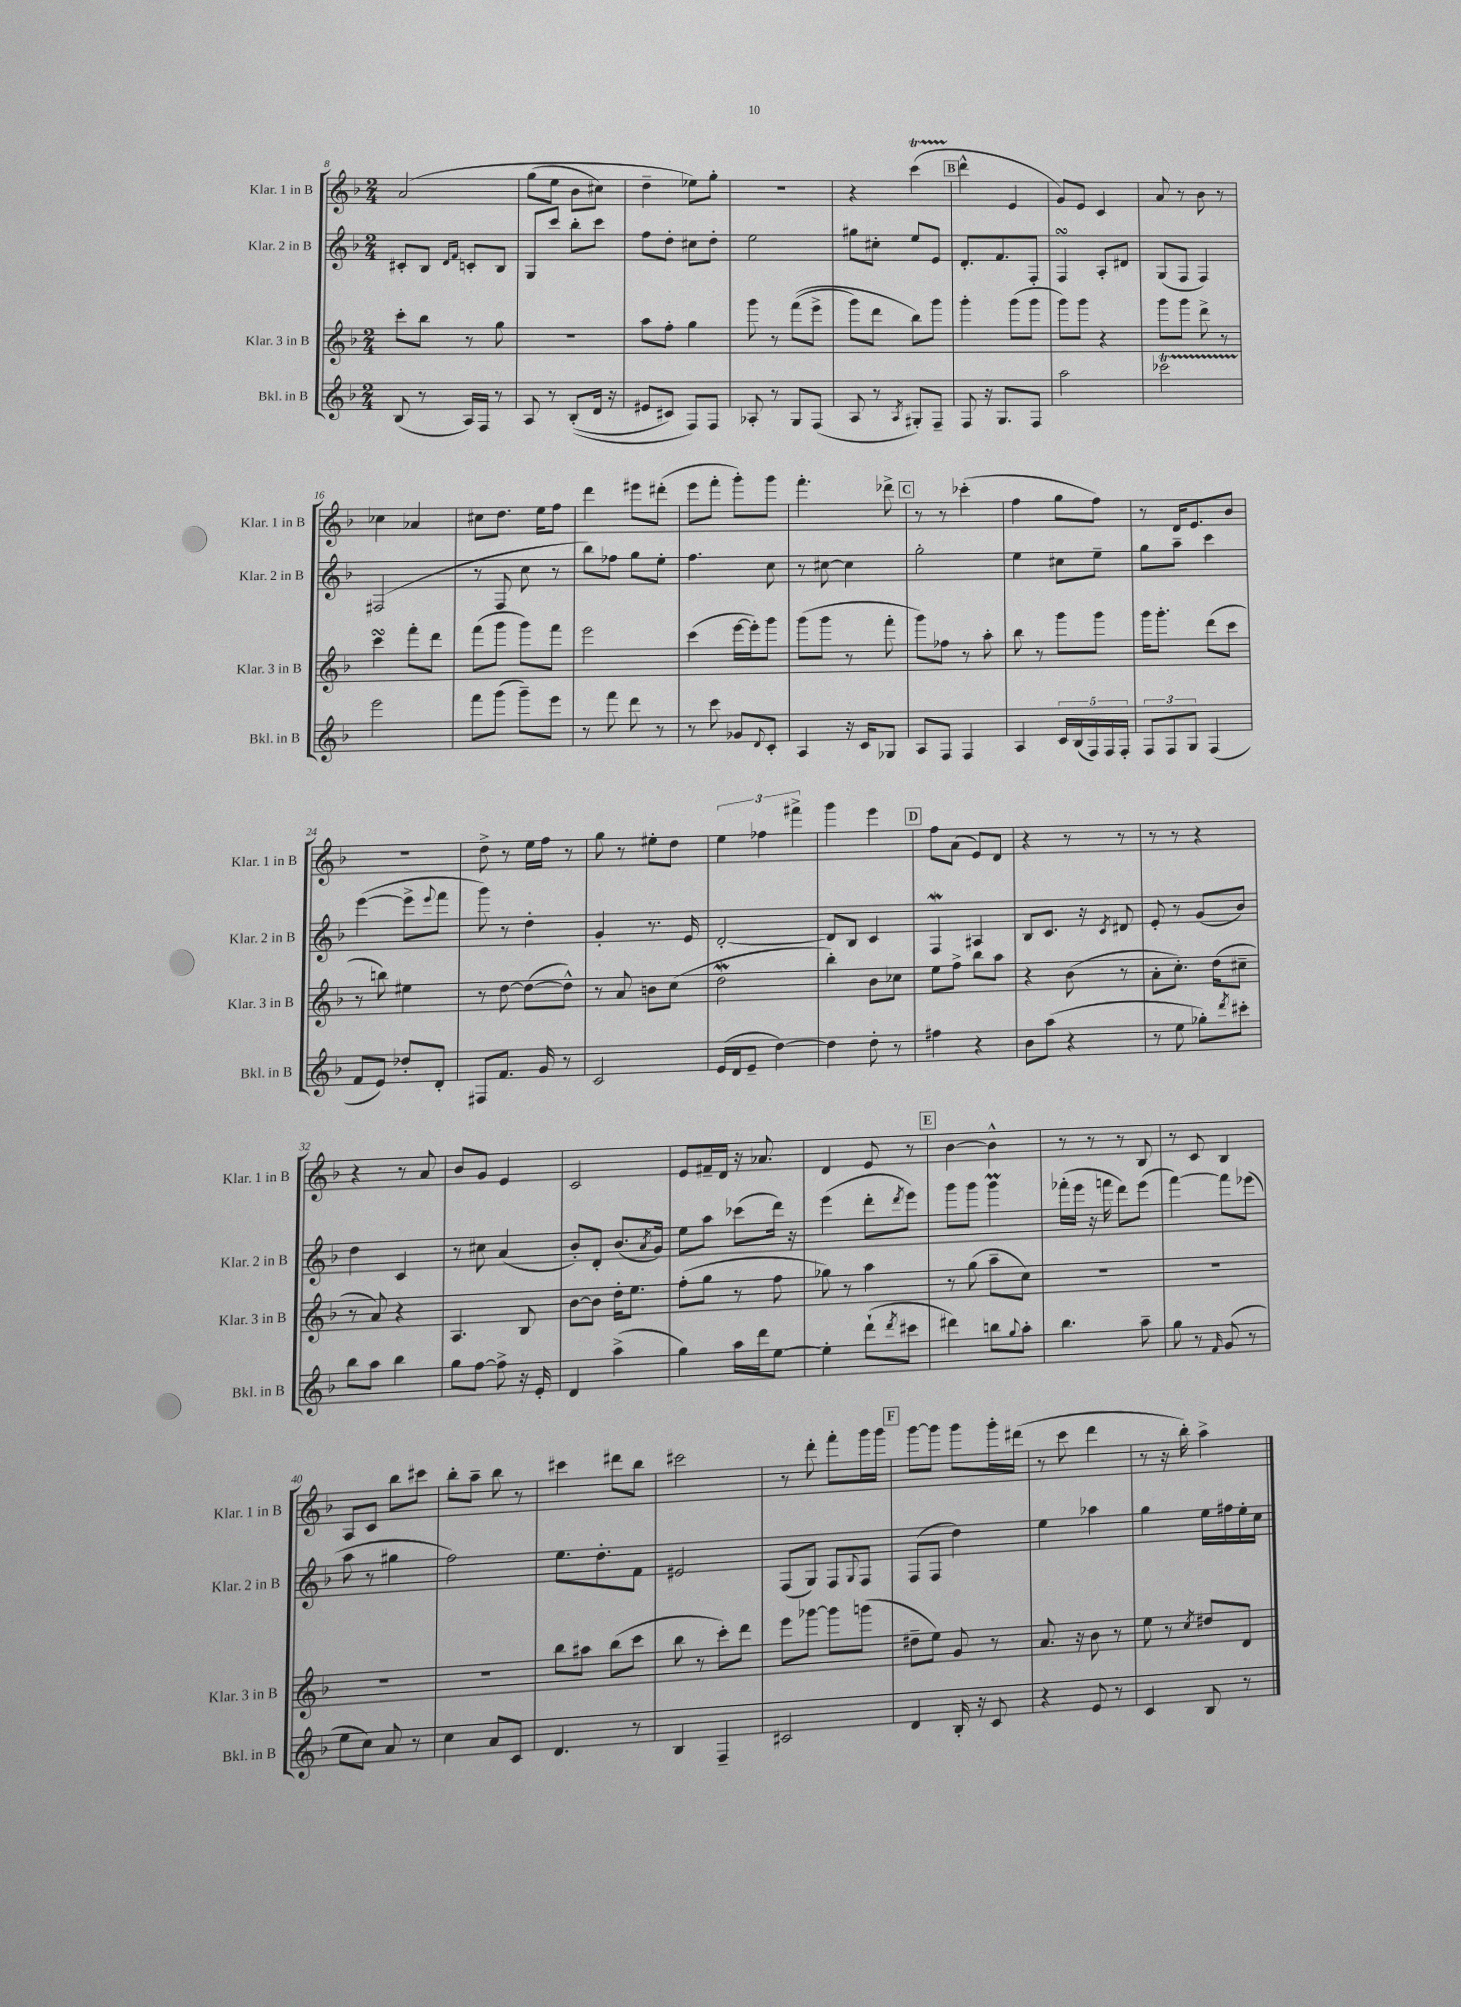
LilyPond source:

<<
\new StaffGroup <<
\new Staff = "s0" \with { instrumentName = "Klar. 1 in B" shortInstrumentName = "Klar. 1 in B" } {
    \clef treble \key f \major \numericTimeSignature \time 2/4
    a'2\( |
    g''8( e''8 bes'8 cis''8) |
    d''4-- ees''8\) g''8-. |
    r2 |
    r4 c'''4\startTrillSpan( |
    \mark \markup { \box "B" } d'''4-^\stopTrillSpan e'4 |
    g'8) e'8 c'4 |
    a'8 r8 bes'8 r8 |
    ces''4 aes'4 |
    cis''8 d''8. e''16 f''8 |
    d'''4 eis'''8 dis'''8-.( |
    e'''8 f'''8-. g'''8-.) g'''8 |
    f'''4.-. des'''8-> |
    \mark \markup { \box "C" } r8 r8 ces'''4-.( |
    f''4 g''8 f''8) |
    r8 d'16 e'8. bes'8 |
    R2 |
    d''8-> r8 e''16 f''16 r8 |
    g''8 r8 eis''8-. d''8 |
    \tuplet 3/2 { e''4 fes''4 fis'''4-> } |
    g'''4 e'''4 |
    \mark \markup { \box "D" } f''8 a'8( e'8) d'8 |
    r4 r8 r8 |
    r8 r8 r4 |
    r4 r8 a'8 |
    bes'8 g'8 e'4 |
    c'2 |
    e'8 fis'16-- d'16 r16 aes'8. |
    d'4 e'8 r8 |
    \mark \markup { \box "E" } bes'4~ bes'4-^ |
    r8 r8 r8 bes8 |
    r8 c'8 bes4 |
    a8 c'8 bes''8 cis'''8 |
    bes''8-. a''8-- bes''8 r8 |
    cis'''4 dis'''8 bes''8 |
    cis'''2 |
    r8 d'''8-. f'''8-. g'''16 g'''16 |
    \mark \markup { \box "F" } g'''8~ g'''8 g'''8 g'''16-. dis'''16( |
    r8 c'''8 d'''4 |
    r8 r16 bes''16-.) a''4-> \bar "|." |
}
\new Staff = "s1" \with { instrumentName = "Klar. 2 in B" shortInstrumentName = "Klar. 2 in B" } {
    \clef treble \key f \major \numericTimeSignature \time 2/4
    cis'8-. bes8 \grace { d'16 f'16 } c'8-. bes8 |
    g8 c'''8 bes''8-. c'''8 |
    f''8 d''8-. cis''8 d''8-. |
    e''2 |
    gis''8 cis''8-. e''8 e'8 |
    \mark \markup { \box "B" } d'8.-. f'8. f8-. |
    f4\turn a8-. dis'8 |
    g8( f8 f4) |
    fis2( |
    r8 f8 c''8 r8 |
    bes''8) fes''8 g''8 e''8-. |
    f''4. c''8 |
    r8 cis''8~ cis''4 |
    \mark \markup { \box "C" } g''2-. |
    e''4 cis''8 e''8-- |
    g''8 a''8-- c'''4 |
    e'''4~( e'''8-> \appoggiatura { e'''8 } f'''8 |
    g'''8) r8 d''4-. |
    g'4-. r8. e'16 |
    d'2~-. |
    d'8 bes8 c'4 |
    \mark \markup { \box "D" } f4\mordent ais4 |
    bes8 c'8. r16 \acciaccatura { c'8 } dis'8 |
    e'8-. r8 g'8( bes'8) |
    d''4 c'4 |
    r8 cis''8 a'4( |
    bes'8-.) d'8-. bes'8.( \acciaccatura { a'8 } g'16) |
    e''8 a''8 ces'''8( d'''16) r16 |
    e'''4( d'''8-. \acciaccatura { d'''8 } e'''8) |
    \mark \markup { \box "E" } g'''8 g'''8 g'''4\prall |
    fes'''16-.( e'''16 r16 f'''16 d'''8) e'''8( |
    f'''4~) f'''8 ees'''8( |
    a''8 r8 gis''4 |
    f''2) |
    e''8. d''8.-. f'8 |
    eis'2 |
    f8( g8) f8 \appoggiatura { g8 } f8 |
    \mark \markup { \box "F" } f8( f8 d''4) |
    e''4 aes''4 |
    g''4 e''16 fis''16 e''16-. c''16 \bar "|." |
}
\new Staff = "s2" \with { instrumentName = "Klar. 3 in B" shortInstrumentName = "Klar. 3 in B" } {
    \clef treble \key f \major \numericTimeSignature \time 2/4
    c'''8-. bes''8 r8 g''8 |
    r2 |
    a''8 f''8-. g''4 |
    g'''8 r8 f'''8(\( e'''8-> |
    g'''8) d'''8 bes''8\) g'''8 |
    \mark \markup { \box "B" } g'''4-. g'''8( g'''8 |
    g'''8) g'''8 r4 |
    g'''8 g'''8 d'''8-> r8 |
    c'''4\turn f'''8-. d'''8 |
    f'''8( g'''8 g'''8) f'''8 |
    e'''2 |
    c'''4( e'''16~ e'''16-.) g'''8 |
    g'''8( g'''8 r8 f'''8-. |
    \mark \markup { \box "C" } g'''8) fes''8 r8 a''8-. |
    bes''8 r8 g'''8 g'''8 |
    g'''16 g'''8.-. d'''8( c'''8 |
    r8 b''8) eis''4 |
    r8 d''8~ d''8~( d''8-^) |
    r8 a'8 b'8 c''8( |
    d''2\mordent |
    bes''4-.) bes'8 ces''8 |
    \mark \markup { \box "D" } e''8 f''8-> bes''8 a''8 |
    r4 bes'8( r8 |
    a'8-. c''8.-.) d''16( cis''8-- |
    r8 a'8) r4 |
    a4. bes8 |
    bes'8~ bes'8 d''16-. e''8. |
    f''8-.( g''8 r8 f''8 |
    ges''8) r8 a''4 |
    \mark \markup { \box "E" } r8 g''8( a''8-- c''8) |
    R2 |
    R2 |
    R2 |
    R2 |
    bes''8 ais''8 bes''8( c'''8 |
    bes''8 r8 c'''8-.) d'''8 |
    e'''8 ges'''8~ ges'''8 g'''8( |
    \mark \markup { \box "F" } dis''8-- e''8) g'8 r8 |
    a'8. r16 bes'8 r8 |
    e''8 r8 \acciaccatura { c''8 } dis''8 d'8 \bar "|." |
}
\new Staff = "s3" \with { instrumentName = "Bkl. in B" shortInstrumentName = "Bkl. in B" } {
    \clef treble \key f \major \numericTimeSignature \time 2/4
    bes8( r8 a16) f16 r8 |
    a8 r8 bes8-.(\( d'16 r16 |
    eis'8 cis'8) f8\) f8 |
    aes8-. r8 g8 f8( |
    a8 r8 \acciaccatura { a8 } gis8-.) f8-- |
    \mark \markup { \box "B" } f8 r16 g8. f8 |
    a''2 |
    ces'''2\startTrillSpan |
    e'''2\stopTrillSpan |
    f'''8 g'''8( g'''8--) e'''8 |
    r8 f'''8 d'''8 r8 |
    r8 c'''8 ges'8 \appoggiatura { d'8 } c'8-. |
    a4 r16 c'16 ges8 |
    \mark \markup { \box "C" } a8 f8 f4 |
    a4 \tuplet 5/4 { c'16 bes16( f16) f16 f16-. } |
    \tuplet 3/2 { f8 f8 g8 } f4( |
    f'8 e'8) des''8-. d'8-. |
    fis8 f'8. g'16 r8 |
    c'2 |
    e'16( d'16 e'8-- d''4~) |
    d''4 d''8-. r8 |
    \mark \markup { \box "D" } fis''4 r4 |
    bes'8 a''8( r4 |
    r8 e''8 ges''8-.) \acciaccatura { d'''8 } cis'''8-. |
    bes''8 a''8 bes''4 |
    g''8 f''8~ f''8-> r16 e'16-. |
    d'4 a''4->( |
    g''4) a''16 d'''16 e''8~ |
    e''4-. d'''8-!( \acciaccatura { d'''8 } cis'''8 |
    \mark \markup { \box "E" } dis'''4) b''8 \appoggiatura { g''8 } a''8-. |
    bes''4. a''8-- |
    g''8 r8 \grace { f'16 } g'8( r8 |
    e''8 c''8) a'8 r8 |
    c''4 a'8 c'8 |
    d'4. r8 |
    bes4 f4-- |
    cis'2 |
    \mark \markup { \box "F" } d'4 bes16-. r16 c'8 |
    r4 e'8 r8 |
    c'4 bes8 r8 \bar "|." |
}
>>
>>
\layout { \context { \Score currentBarNumber = #8 } }
